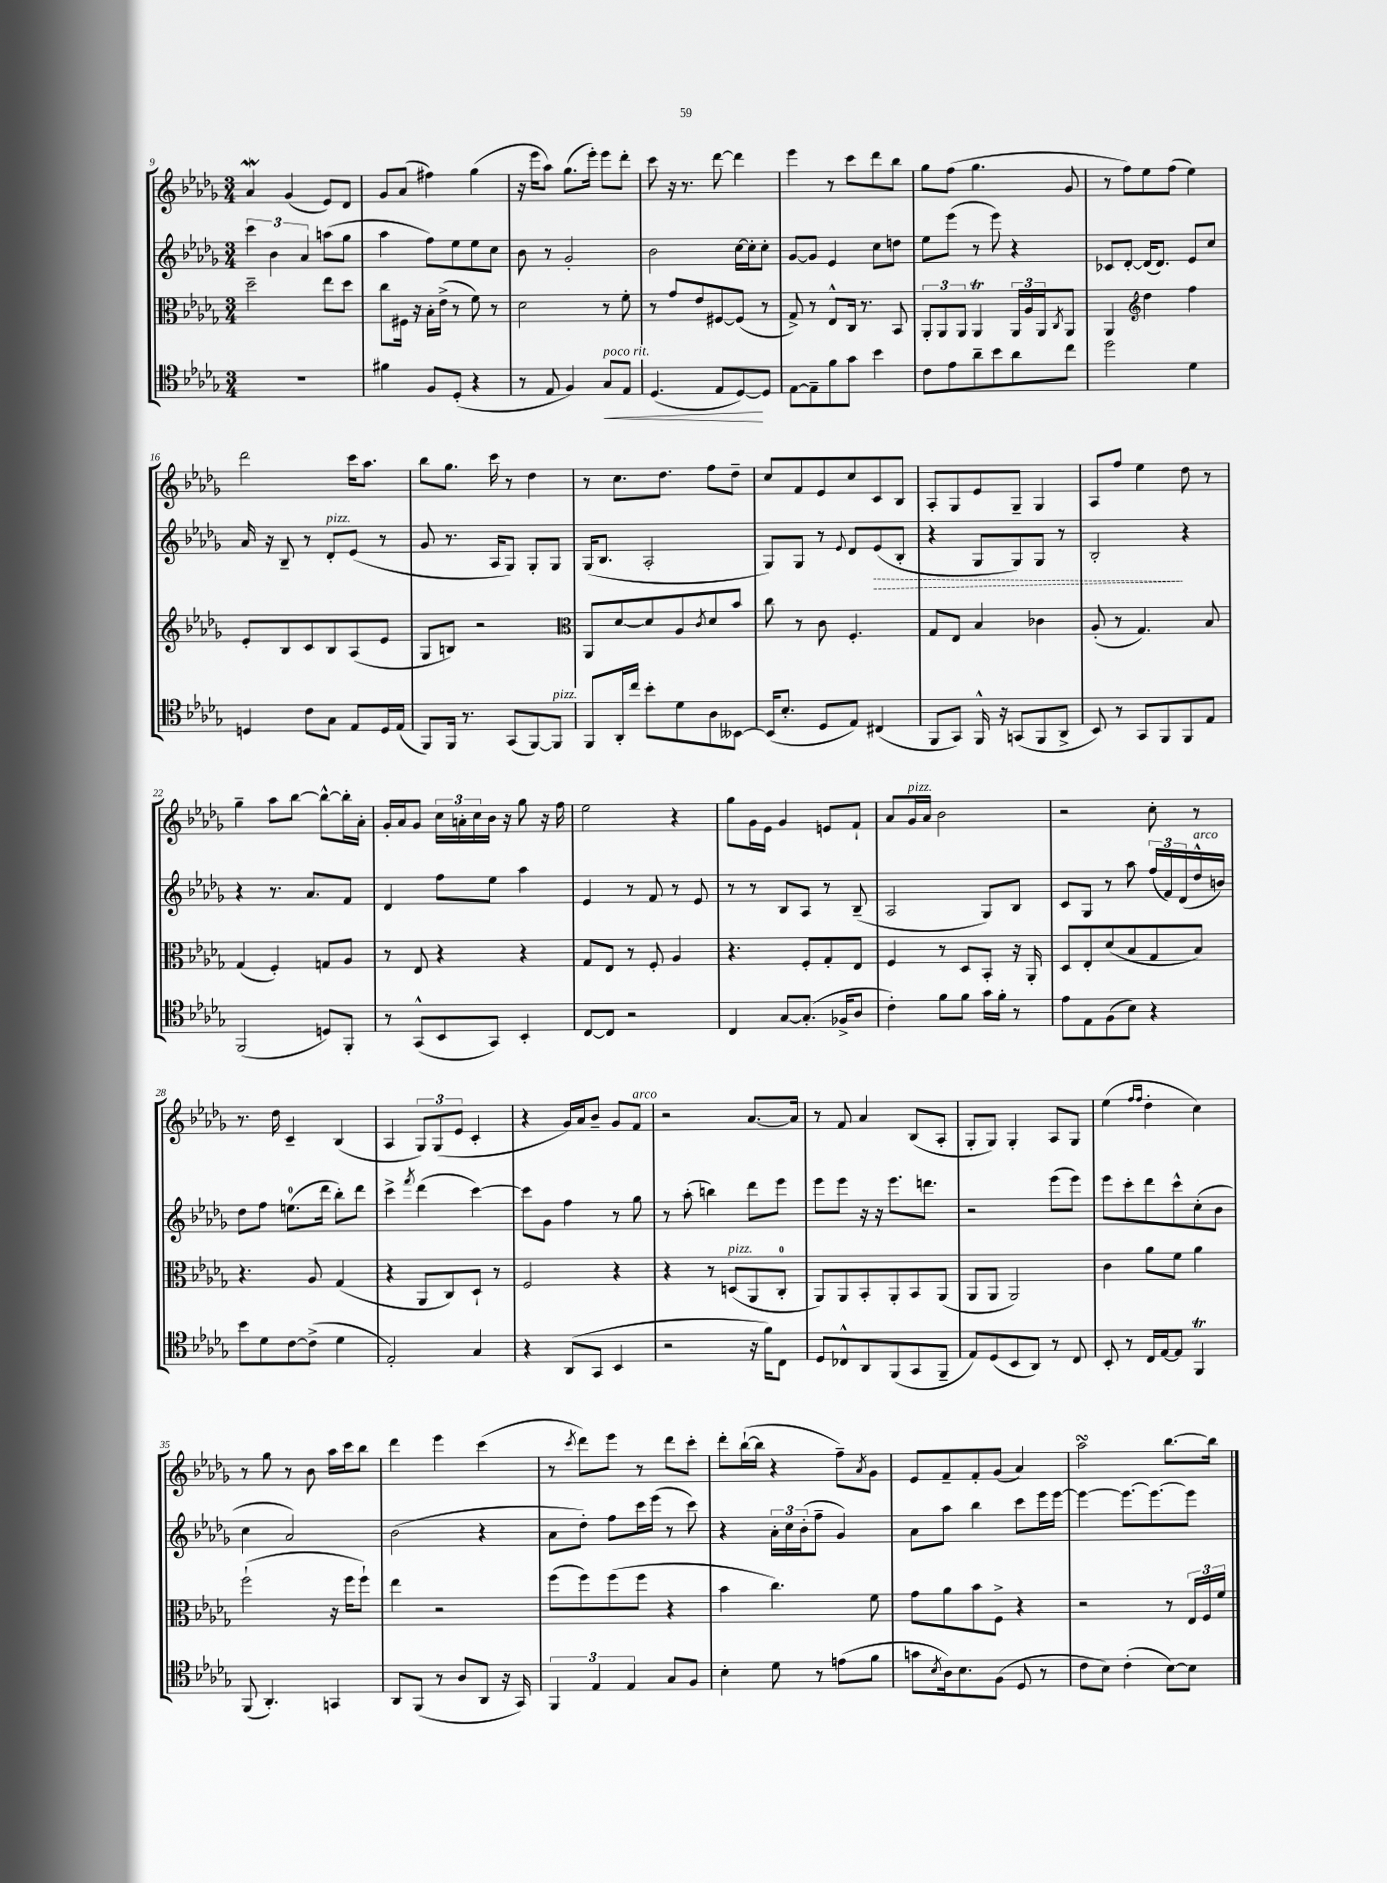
<<
\new StaffGroup <<
\new Staff = "s0" {
    \clef treble \key des \major \numericTimeSignature \time 3/4
    aes'4\mordent ges'4( ees'8) des'8 |
    ges'8 aes'8( fis''4) ges''4( |
    r16 ees'''16 aes''8) ges''8.( ees'''16-.) ees'''8 des'''8-. |
    c'''8 r16 r8. des'''8~ des'''4 |
    ees'''4 r8 c'''8 des'''8 bes''8 |
    ges''8 f''8( ges''4. ges'8 |
    r8 f''8) ees''8 f''8( ees''4) |
    des'''2 c'''16 aes''8. |
    bes''8 ges''8. c'''16 r8 des''4 |
    r8 c''8. des''8. f''8 des''8-- |
    c''8 f'8 ees'8 c''8 c'8 bes8 |
    aes8-. ges8 ees'8 ges8-- ges4 |
    aes8 f''8 ees''4 des''8 r8 |
    ges''4-- aes''8 bes''8~ bes''8~-^ bes''16-. aes'16-. |
    ges'16-. aes'16 ges'8 \tuplet 3/2 { c''16 a'16-. c''16 } bes'16 r16 ges''8 r16 f''16 |
    ees''2 r4 |
    ges''8 ges'16 ees'16 ges'4 e'8 f'8-! |
    aes'8 ges'16^\markup { \italic "pizz." } aes'16 bes'2 |
    r2 c''8-. r8 |
    r8. des''16 c'4-- bes4( |
    aes4 \tuplet 3/2 { ges8) ges8( ees'8 } c'4-. |
    r4 ges'16) aes'16 bes'8-- ges'8 f'8^\markup { \italic "arco" } |
    r2 aes'8.~ aes'16 |
    r8 f'8 aes'4 bes8( aes8-. |
    ges8-. ges8) ges4-. aes8 ges8 |
    ees''4( \grace { f''16 f''16 } des''4-. c''4) |
    r8 ges''8 r8 bes'8 aes''16 c'''16 bes''8 |
    des'''4 ees'''4 c'''4( |
    r8 \acciaccatura { c'''8 } des'''8) ees'''8 r8 des'''8 c'''8-. |
    des'''8-. bes''16~-!( bes''16 r4 f''8--) \acciaccatura { aes'8 } ges'8 |
    ees'8 f'8-- f'8-. ges'8( aes'4) |
    aes''2\turn bes''8.~ bes''16 \bar "|." |
}
\new Staff = "s1" {
    \clef treble \key des \major \numericTimeSignature \time 3/4
    \tuplet 3/2 { c'''4 bes'4 aes'4 } a''8( ges''8 |
    aes''4 f''8) ees''8 ees''8 c''8 |
    bes'8 r8 ges'2-. |
    bes'2 c''16~ c''16-. c''8-. |
    ges'8~ ges'8 ees'4 c''8 d''8 |
    ees''8 ees'''8( r8 ees'''8) r4 |
    ces'8 des'8~-. des'16( des'8.) ees'8 c''8 |
    aes'16 r16 bes8-- r8 des'8-.^\markup { \italic "pizz." } ees'8( r8 |
    ges'8 r8. aes16 ges8) ges8-. ges8 |
    ges16( bes8. aes2-. |
    ges8) ges8 r8 \appoggiatura { ees'8 } des'8 \once \override Hairpin.style = #'dashed-line ees'8\>( bes8-. |
    r4 ges8 ges8) ges8 r8 |
    bes2-.\! r4 |
    r4 r8. aes'8. f'8 |
    des'4 f''8 ees''8 aes''4 |
    ees'4 r8 f'8 r8 ees'8 |
    r8 r8 bes8 aes8 r8 bes8--( |
    aes2 ges8) bes8 |
    c'8 ges8 r8 aes''8 \tuplet 3/2 { f''16( f'16) des'16( } des''16-^^\markup { \italic "arco" } b'16) |
    des''8 f''8 e''8.-0( des'''16 bes''8-.) des'''8 |
    c'''4-> \acciaccatura { f'''8 } des'''4( c'''4~) |
    c'''8 ges'8 f''4 r8 ges''8 |
    r8 aes''8-.( b''4) des'''8 ees'''8 |
    ees'''8 ees'''8 r16 r16 ees'''8. d'''8. |
    r2 ees'''8( ees'''8) |
    ees'''8 c'''8-. des'''8 c'''8-^ c''8-.( bes'8 |
    c''4 aes'2) |
    bes'2( r4 |
    aes'8 des''8-.) f''8 c'''16 ees'''16( r8 c'''8) |
    r4 \tuplet 3/2 { aes'16-. c''16 bes'16-.( } f''8-- ges'4) |
    aes'8 aes''8 bes''4 c'''8 ees'''16 ees'''16~ |
    ees'''4~ ees'''8.~ ees'''8.~ ees'''8 \bar "|." |
}
\new Staff = "s2" {
    \clef alto \key des \major \numericTimeSignature \time 3/4
    des''2-- ees''8 des''8 |
    c''8 fis16 r16 bes16-. ees'16->( r8 f'8) r8 |
    des'2 r8 f'8-. |
    r8 ges'8 ees'8 fis8~ fis8( r8 |
    ges8->) r8 ees8-^ c16 r8. bes,8 |
    \tuplet 3/2 { aes,8-. aes,8 aes,8 } aes,4\trill \tuplet 3/2 { aes,16 aes16 aes,16 } \acciaccatura { c8 } aes,8 |
    aes,4 \clef treble des''4 f''4 |
    ees'8-. bes8 c'8 bes8 aes8( ees'8 |
    ges8 b8) r2 |
    \clef alto aes,8 des'8~ des'8 aes8 \acciaccatura { c'8 } des'8 bes'8 |
    c''8 r8 c'8 f4.-. |
    ges8 ees8 bes4 ces'4 |
    aes8-.( r8 ges4.) bes8 |
    ges4( f4-.) g8 aes8 |
    r8 ees8 r4 r4 |
    ges8 ees8 r8 f8-. aes4 |
    r4. f8-. ges8-. ees8 |
    f4 r8 des8 bes,8-. r16 aes,16-. |
    des8 ees8-. des'8( bes8 ges8 bes8) |
    r4. aes8 ges4( |
    r4 aes,8 c8) des8-! r8 |
    f2 r4 |
    r4 r8 d8^\markup { \italic "pizz." }( aes,8 c8-0-. |
    aes,8) aes,8 bes,8-. aes,8-. bes,8 aes,8( |
    aes,8 aes,8 aes,2) |
    c'4 aes'8 f'8 aes'4 |
    f''2-!( r16 f''16 f''8-!) |
    ees''4 r2 |
    f''8( f''8) f''8( f''8 r4 |
    bes'4 c''4.) f'8 |
    ges'8 aes'8 bes'8 f8-> r4 |
    r2 r8 \tuplet 3/2 { ees16 f16 f'16 } \bar "|." |
}
\new Staff = "s3" {
    \clef tenor \key des \major \numericTimeSignature \time 3/4
    R2. |
    fis'4 f8 des8-.( r4 |
    r8 ees8 f4) ges8\<^\markup { \italic "poco rit." } ees8 |
    des4.( ees8 des8~\!) des8 |
    ees8~ ees8-- f'8 ges'8 bes'4 |
    c'8 ees'8 aes'8-- bes'8 aes'8 c''8 |
    des''2 des'4 |
    d4 c'8 ges8 ees8 d16 ees16( |
    f,8) f,16 r8. ges,8( f,8~) f,8^\markup { \italic "pizz." } |
    f,8 aes,16-. c''16 bes'8-. des'8 aes8 beses,8~ |
    beses,16( bes8.-. des8 ees8) cis4( |
    f,8 ges,8) f,16-^ r16 g,8( f,8 aes,8-> |
    bes,8) r8 ges,8 f,8 f,8 ees8 |
    f,2( d8) f,8-. |
    r8 ges,8-^( bes,8 ges,8) bes,4-. |
    c8~ c8 r2 |
    c4 ges8~ ges8.-.( fes16-> aes8 |
    c'4-.) f'8 f'8 ges'16 f'16-. r8 |
    ees'8 ees8 f8( bes8) r4 |
    bes'8 des'8 c'8~ c'8->( des'4 |
    ees2-.) ges4 |
    r4 aes,8( ges,8 bes,4 |
    r2 r16 f'16) c8 |
    des8 ces8-^ aes,8 f,8( ges,8 f,8-- |
    ees8) des8( bes,8 aes,8) r8 c8 |
    bes,8-. r8 c16 ees16~ ees8 f,4\trill |
    f,8( aes,4.-.) g,4 |
    aes,8 f,8( r8 aes8 aes,8 r16 ges,16) |
    \tuplet 3/2 { f,4 ees4 ees4 } ges8 f8 |
    bes4-. des'8 r8 e'8( f'8 |
    g'8 \acciaccatura { bes8 } aes16) bes8. f8( des8 r8 |
    c'8 bes8) c'4-.( bes8~) bes8 \bar "|." |
}
>>
>>
\layout { \context { \Score currentBarNumber = #9 } }
